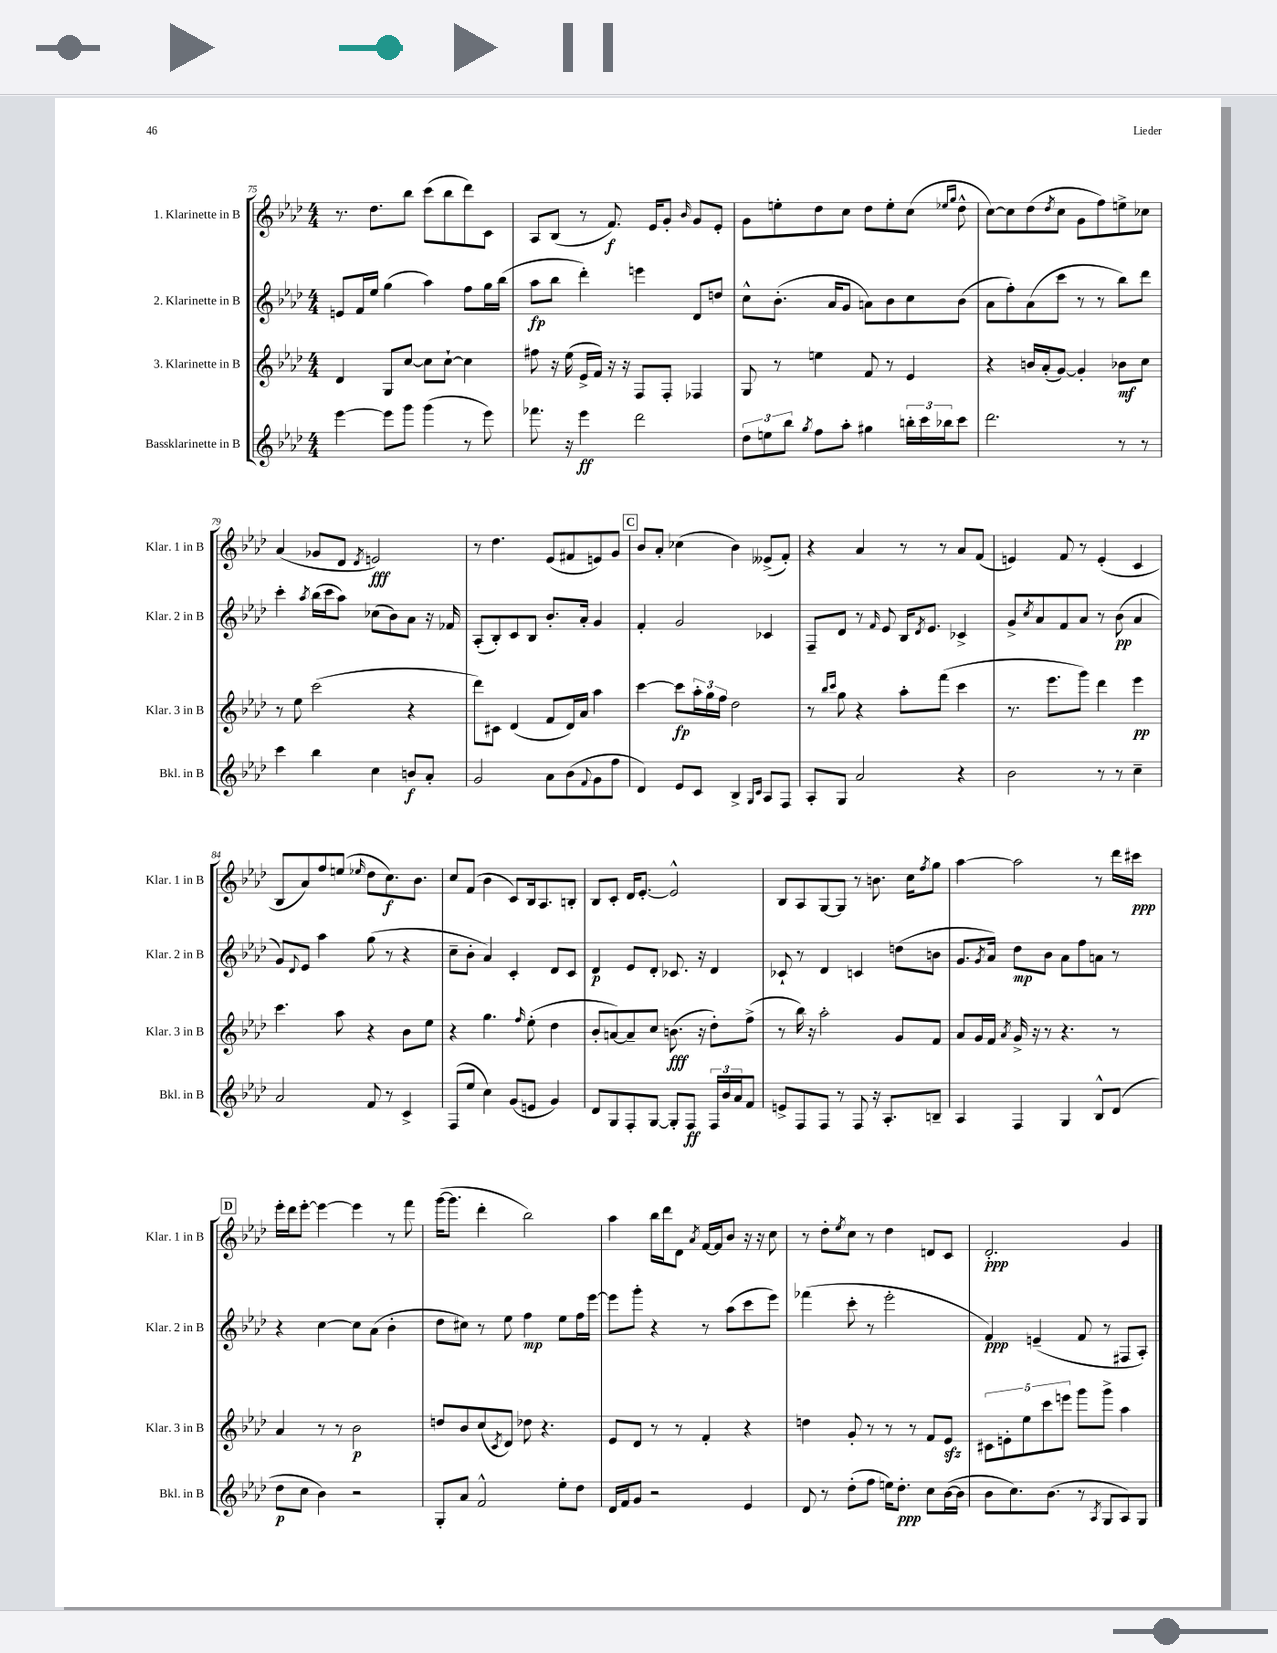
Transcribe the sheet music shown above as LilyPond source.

<<
\new StaffGroup <<
\new Staff = "s0" \with { instrumentName = "1. Klarinette in B" shortInstrumentName = "Klar. 1 in B" } {
    \clef treble \key aes \major \numericTimeSignature \time 4/4
    r8. des''8. bes''8 c'''8( bes''8 des'''8) c'8 |
    aes8 bes8( r8 f'8.\f) ees'16 g'8-. \grace { bes'16 } g'8 ees'8-. |
    g'8 e''8-. des''8 c''8 des''8 e''8-. c''8( \grace { ees''16 g''16 } des''8-^ |
    c''8~) c''8 des''8( \acciaccatura { des''8 } c''8 g'8 f''8) e''8-> ces''8 |
    aes'4( ges'8 des'8 \acciaccatura { des'8 } e'2\fff) |
    r8 des''4. ees'8( fis'8 e'8) g'8 |
    \mark \markup { \box "C" } bes'8 aes'8-. ces''4( bes'4) eeses'8->( f'8-.) |
    r4 aes'4 r8 r8 aes'8 f'8( |
    e'4) f'8 r8 e'4-.( c'4 |
    bes8 aes'8) f''8 e''8( \grace { ees''16 } des''8 c''8.\f) bes'8. |
    c''8 f'8( bes'4 c'8) bes16 aes8. b8-. |
    bes8 c'8-. des'16 ees'8.~-. ees'2-^ |
    bes8 aes8 g8~ g8 r8 b'8. c''16 \acciaccatura { f''8 } g''8 |
    aes''4~ aes''2 r8 des'''16 cis'''16\ppp |
    \mark \markup { \box "D" } ees'''16-. des'''16 ees'''8~-. ees'''4~ ees'''4 r8 f'''8 |
    g'''16~( g'''8. des'''4-. bes''2) |
    aes''4 bes''16 des'''16 des'8 \acciaccatura { aes'8 } f'16~ f'16 bes'8 r16 r16 c''8 |
    r8 des''8-. \acciaccatura { ees''8 } c''8 r8 des''4 d'8 c'8 |
    des'2.-.\ppp g'4 \bar "|." |
}
\new Staff = "s1" \with { instrumentName = "2. Klarinette in B" shortInstrumentName = "Klar. 2 in B" } {
    \clef treble \key aes \major \numericTimeSignature \time 4/4
    e'8 f'16 ees''16 g''4( aes''4) f''8 g''16 bes''16( |
    aes''8\fp bes''8 des'''4-.) e'''4 des'8 d''8 |
    c''8-^ bes'8.-.( aes'16 g'8 a'8) bes'8 c''8 bes'8( |
    aes'8 f''8-.) aes'8( c'''8 r8 r8 bes''8) des'''8 |
    c'''4-. \acciaccatura { aes''8 } bes''16( c'''16 aes''8) ces''8( bes'8) aes'8 r16 fes'16 |
    aes8-.( bes8-.) c'8 bes8 bes'8.-. aes'16-. g'4 |
    \mark \markup { \box "C" } f'4-. g'2 ces'4 |
    f8-- des'8 r8 \grace { f'16 } ees'8 bes16 \acciaccatura { des'8 } ees'8. ces'4-> |
    g'8-> \acciaccatura { c''8 } aes'8 f'8 aes'8 r8 bes'8\pp( aes'4 |
    g'8) \appoggiatura { des'8 } ees'8 aes''4 g''8( r8 r4 |
    c''8-- bes'8-. aes'4) c'4-. des'8 c'8 |
    des'4\p ees'8 des'8-. ces'8. r16 des'4 |
    ces'8-! r8 des'4 c'4 d''8( b'8 |
    g'8. \acciaccatura { g'8 } aes'16) des''8\mp bes'8 aes'8 f''8 a'8 r8 |
    \mark \markup { \box "D" } r4 c''4~ c''8 aes'8( bes'4-. |
    des''8 cis''8) r8 ees''8 f''4\mp ees''8 f''16 ees'''16~ |
    ees'''8 g'''8-. r4 r8 aes''8( c'''8 ees'''8) |
    fes'''4( c'''8-. r8 ees'''2-. |
    f'4\ppp) e'4--( f'8 r8 fis8 aes8-.) \bar "|." |
}
\new Staff = "s2" \with { instrumentName = "3. Klarinette in B" shortInstrumentName = "Klar. 3 in B" } {
    \clef treble \key aes \major \numericTimeSignature \time 4/4
    des'4 g8 c''8~ c''8 c''8~-! c''4 |
    fis''8 r16 ees''16( ees'16-> f'16) r16 r16 f8 f8-. fes4 |
    g8 r8 e''4 f'8 r8 ees'4 |
    r4 b'16 aes'16-.( g'8~) g'4-. bes'8\mf c''8 |
    r8 ees''8 c'''2( r4 |
    des'''8) cis'8 des'4( f'8 des'16) aes'16 aes''4 |
    \mark \markup { \box "C" } c'''4~ c'''8\fp \tuplet 3/2 { aes''16-. g''16 f''16 } des''2 |
    r8 \grace { bes''16 c'''16 } g''8 r4 aes''8-. f'''8( c'''4 |
    r8. ees'''8. g'''8) des'''4 ees'''4\pp |
    c'''4. aes''8 r4 bes'8 ees''8 |
    r4 g''4. \grace { f''16 } ees''8-.( des''4 |
    bes'8-. a'8~) a'8-- c''8 b'8.\fff( r16 des''8-.) f''8->( |
    r8 bes''16) r16 aes''2-. g'8 f'8 |
    aes'8 g'16 f'16 \acciaccatura { aes'8 } g'16-> r16 r8 r4. r8 |
    \mark \markup { \box "D" } aes'4 r8 r8 bes'2\p |
    d''8 bes'8 c''8( \acciaccatura { c'8 } des'8) des''8 r4. |
    ees'8 des'8 r8 r8 f'4-. r4 |
    d''4 g'8-. r8 r8 r8 f'8 ees'8\sfz |
    \tuplet 5/4 { cis'8 e'8-. ees''8 c'''8 e'''8 } g'''8 g'''8-> aes''4 \bar "|." |
}
\new Staff = "s3" \with { instrumentName = "Bassklarinette in B" shortInstrumentName = "Bkl. in B" } {
    \clef treble \key aes \major \numericTimeSignature \time 4/4
    ees'''4~ ees'''8 g'''8 g'''4( r8 ees'''8) |
    fes'''8. r16 ees'''4\ff des'''2 |
    \tuplet 3/2 { des''8 e''8 bes''8 } \acciaccatura { g''8 } f''8 aes''8-. gis''4 \tuplet 3/2 { b''16-. c'''16 bes''16 } c'''8 |
    des'''2. r8 r8 |
    c'''4 bes''4 c''4 b'8\f aes'8-. |
    g'2 aes'8 bes'8( \appoggiatura { f'8 } g'8 f''8 |
    \mark \markup { \box "C" } des'4) ees'8 c'8 bes4-> \grace { g16 c'16 } aes8 f8 |
    aes8-. g8 aes'2 r4 |
    bes'2 r8 r8 c''4-- |
    aes'2 f'8 r8 c'4-> |
    f8( ees''8 c''4) g'8( e'8 g'4) |
    des'8 g8 f8-. g8~ g8-. f8\ff \tuplet 3/2 { f16 bes'16 aes'16 } f'8 |
    e'8-> f8 f8 r8 f8 r16 aes8.-. b8-- |
    aes4 f4 g4 bes8-^ des'8( |
    \mark \markup { \box "D" } des''8\p c''8 bes'4) r2 |
    g8-. aes'8 f'2-^ ees''8-. des''8 |
    des'16 f'16 g'8 r2 ees'4 |
    des'8 r8 des''8-.( f''8 e''16) des''8.-.\ppp c''8 bes'16~( bes'16 |
    bes'8 c''8.) bes'8.( r8 \acciaccatura { aes8 } g8 aes8) g8 \bar "|." |
}
>>
>>
\layout { \context { \Score currentBarNumber = #75 } }
